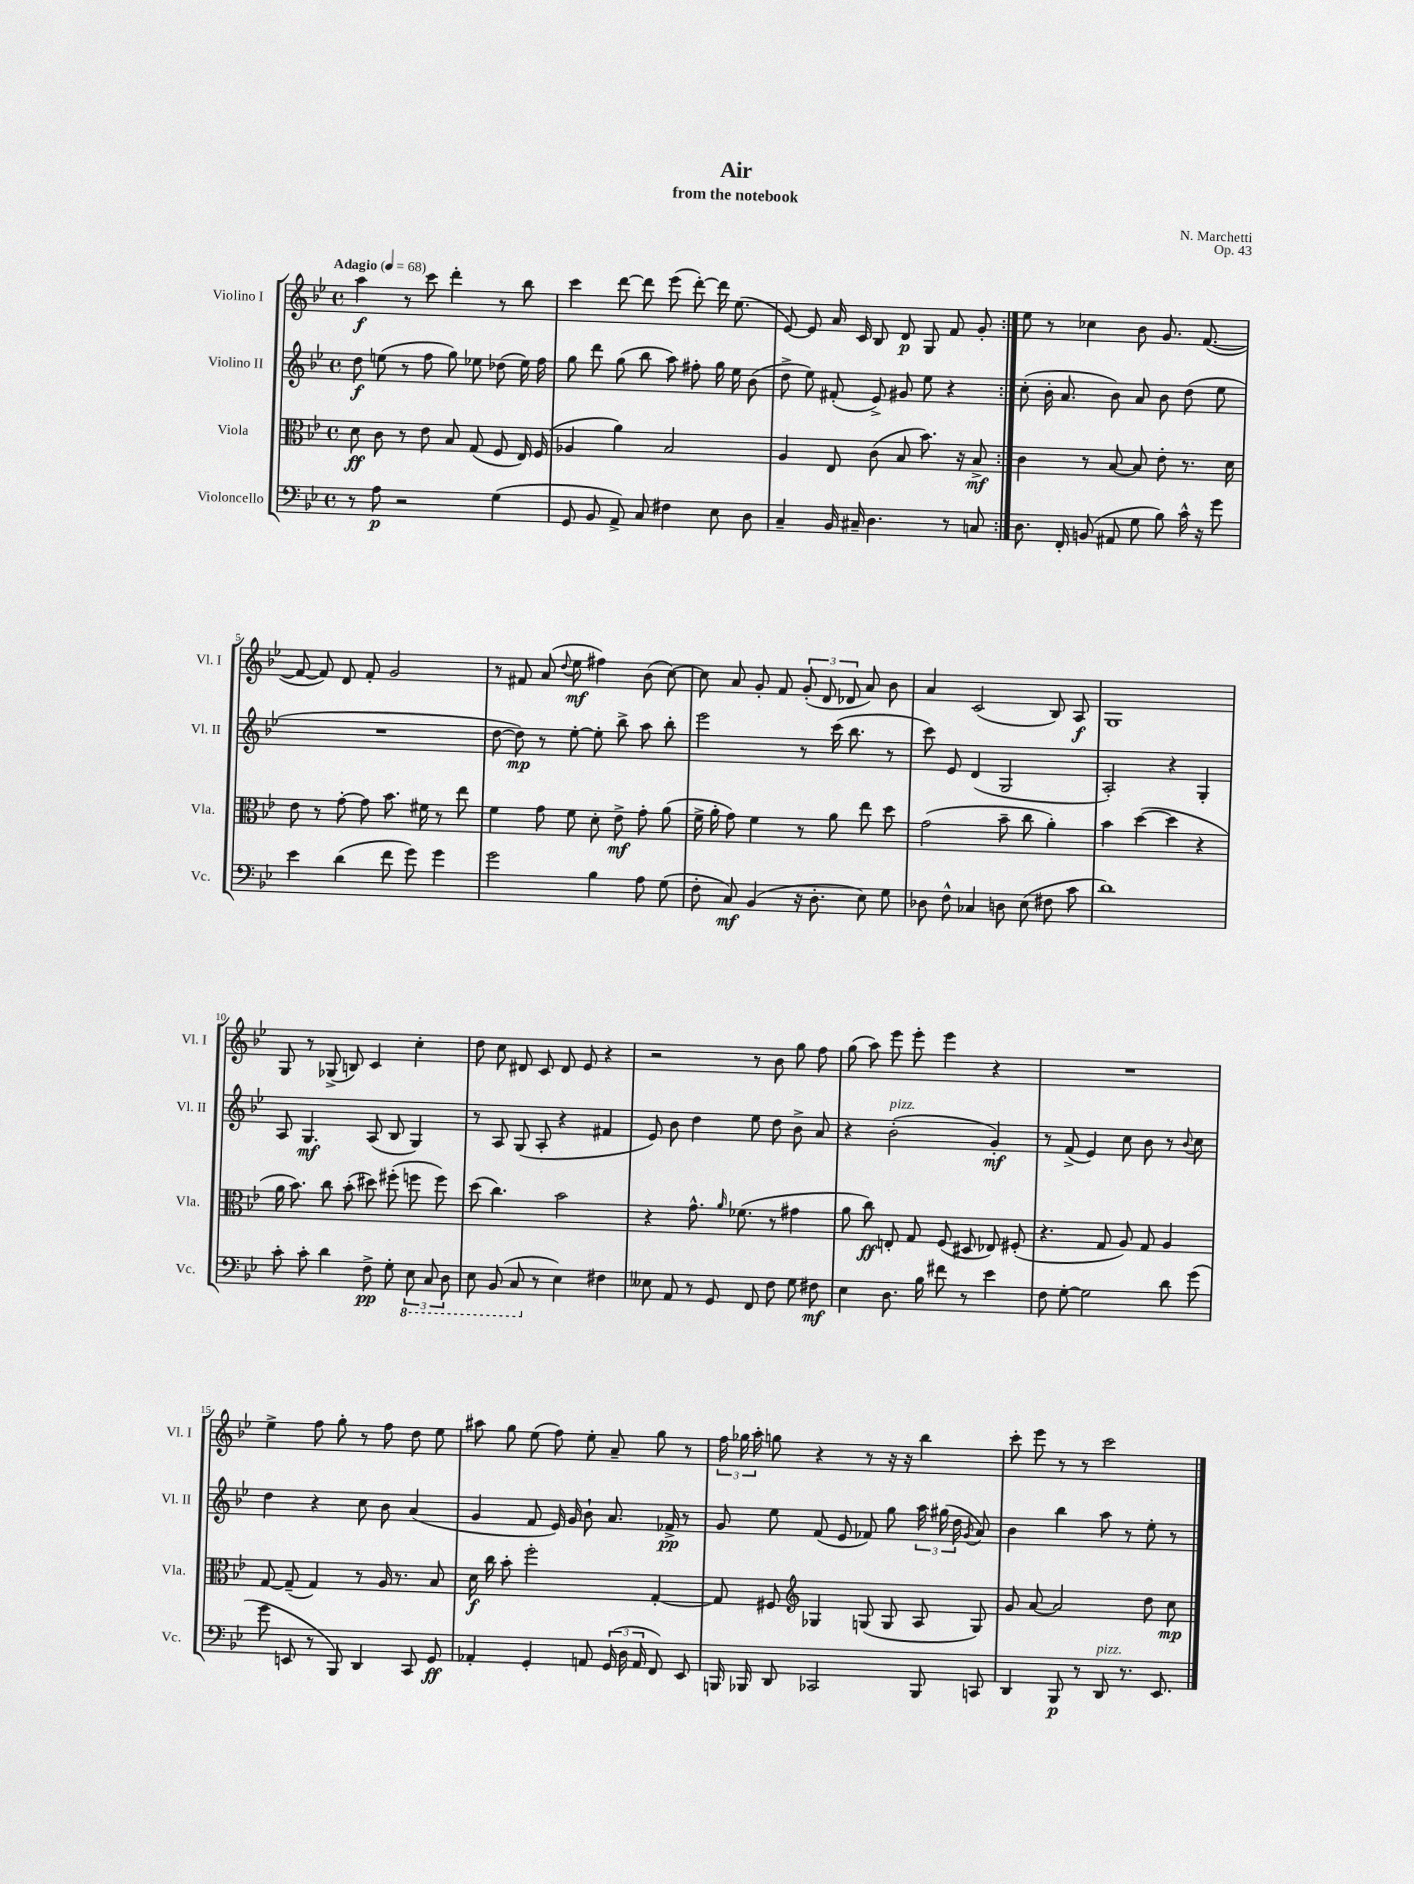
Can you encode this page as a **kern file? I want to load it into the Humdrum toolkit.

**kern	**kern	**kern	**kern
*staff4	*staff3	*staff2	*staff1
*clefF4	*clefC3	*clefG2	*clefG2
*k[b-e-]	*k[b-e-]	*k[b-e-]	*k[b-e-]
*M4/4	*M4/4	*M4/4	*M4/4
*met(c)	*met(c)	*met(c)	*met(c)
*MM68	*MM68	*MM68	*MM68
8r	8d	8dd	4aa
8A	8c	(8ee	.
2r	8r	8r	8r
.	8e-	8ff	8ccc
.	8B-	8gg)	4ddd'
.	(8G	8ee-	.
(4G	8F	(8dd-	8r
.	16E-)	16ee-)	8bb-
.	(16F	16ff	.
=	=	=	=
8GG	4A-	8gg	4ccc
8BB-	.	8ddd	.
8AA^)	4a)	(8gg	[8ddd
8C	.	8bb-	8ddd]
4F#	2B-	8aa)	(8eee-
.	.	8ff#'	[8ddd')
8E-	.	16gg	16ddd]
.	.	16ee-	(8.ee-
8D	.	(8b-	.
=	=	=	=
4C~	4A	8dd^	[8e-)
.	.	8ee-)	8e-]
16BB-	8E-	(8f#'	16a
16C#~	.	.	16c
4.D	(8c	8e-^)	8B-
.	8B-	8g#	8d
.	8.b-)	8ee-	8G
8r	.	4r	8f
.	16r	.	.
8C	8B-^	.	8g'
=:|!	=:|!	=:|!	=:|!
8.D	4c	(8cc'	8ee-
.	.	16b-'	8r
16FF'	.	8.a	.
(8BB	8r	.	4cc-
8AA#	[8B-	8b-)	.
8G	8B-]	8a	8b-
8B-)	8e-'	8b-	8.g
16c^^	8.r	(8dd	.
16r	.	.	([8.f
8g	.	8ee-	.
.	16d	.	.
=	=	=	=
4e-	8e-	1r	8f_
.	8r	.	8f])
(4d	[8g'	.	8d
.	8g]	.	8f'
8f	8.b-	.	2g
8g)	.	.	.
.	16f#	.	.
4g	8r	.	.
.	8ee-	.	.
=	=	=	=
2g	4f	[8dd	8r
.	.	8dd])	8f#
.	8g	8r	(8a
.	.	.	8qqdd
.	8f	[8ee-'	8ee-
4B-	8d'	8ee-']	4ff#)
.	8e-^	8bb-^	.
8A	8g'	8aa	(8b-
(8G	(8a	8bb-'	[8cc)
=	=	=	=
8F'	16f^	2eee-	8cc]
.	16a'	.	.
8C)	8g)	.	8a
(4BB-	4f	.	8g'
.	.	.	8f
16r	8r	8r	(12g'
8.D'	.	.	.
.	.	.	12d
.	8a	(16ccc	.
.	.	.	12d-
.	.	8.bb-	.
8E-)	8ee-	.	8a)
8G	8dd	8r	8b-
=	=	=	=
8D-	(2g	8ccc)	4a
8F^^	.	8e-	.
4C-	.	(4d	(2c
8D	8b-~	2G	.
(8E-	8cc	.	.
8F#	4a')	.	8B-)
8c	.	.	8A
=	=	=	=
1d)	4b-	2A')	1G
.	([4dd	.	.
.	4dd]	4r	.
.	4r	4G'	.
=	=	=	=
8c'	16a	8A	8G
.	8.b-)	.	.
8c'	.	4.G	8r
4d	8cc	.	(8G-^
.	(8b-'	.	8B)
8F^	8dd#)	(8A	4c
8G'	(8ff#'	8B-	.
12EE-	8ff	4G)	4cc'
12CC	.	.	.
.	8ff)	.	.
12DD	.	.	.
=	=	=	=
8EE-	(8dd	8r	8dd
(8BBB-	4.cc)	8A	8cc
8CC	.	(8G	8d#
8r	.	8A'	8c
4E-)	2b-	4r	8d#
.	.	.	8e-
4F#	.	4f#	4r
=	=	=	=
8E--	4r	8e-)	2r
8AA	.	8b-	.
8r	8.g^^	4dd	.
8GG	.	.	.
.	16qqa	.	.
.	(8.f-	.	.
8FF	.	8ee-	8r
8F	8r	8dd	8b-
8G	4g#	8b-^	8gg
8F#	.	8a	8ff
=	=	=	=
4E-	8a	4r	(8gg
.	8cc)	.	8aa)
8.D	8E'	(2b-'	8eee-
.	8G	.	8eee-'
16B-	.	.	.
8f#	(8F	.	4eee-
8r	8D#	.	.
4e-	8E-)	4g')	4r
.	(8F#'	.	.
=	=	=	=
8F	4.r	8r	1r
[8G'	.	(8f^	.
2G]	.	4e-)	.
.	8G	.	.
.	8A)	8cc	.
.	8G	8b-	.
8d	4A	8r	.
.	.	8qqb-	.
(8g	.	8cc	.
=	=	=	=
8g	[8G	4dd	4ee-^
8EE	(8G~]	.	.
8r	4G)	4r	8ff
8BBB-)	.	.	8gg'
4DD	8r	8cc	8r
.	16A	8b-	8ff
.	8.r	.	.
8CC	.	(4a	8dd
8GG	8B-	.	8ee-
=	=	=	=
4AA-'	16d	4g	8aa#
.	16cc	.	.
.	8b-'	.	8gg
4GG'	2ff'	8f	(8ee-
.	.	16e-)	8ff)
.	.	16g	.
8AA	.	8b-`	8ee-'
(24GG	.	8.a	8a~
24D	.	.	.
24AA	.	.	.
8FF)	[4G'	.	8gg
.	.	16f-^	.
8EE-	.	8r	8r
=	=	=	=
16BBB	8G]	8g	24ff
.	.	.	24gg-
16BBB-	.	.	.
.	.	.	24aa'
8DD	8F#	8ee-	8gg
*	*clefG2	*	*
2CC-	4G-	(8f	4r
.	.	8e-	.
.	(8G	8f-)	8r
.	8G	8gg	16r
.	.	.	16r
8BBB-	8A	24aa	4bb-
.	.	(24gg#	.
.	.	24dd	.
.	.	8qg	.
8CC	8G)	8a)	.
=	=	=	=
4DD	8g	4b-	8ccc'
.	[8a	.	8eee-
8BBB-	2a]	4bb-	8r
8r	.	.	8r
8DD	.	8aa	2ccc
8.r	.	8r	.
.	8dd	8ee-'	.
8.EE-	.	.	.
.	8cc	8r	.
==	==	==	==
*-	*-	*-	*-
